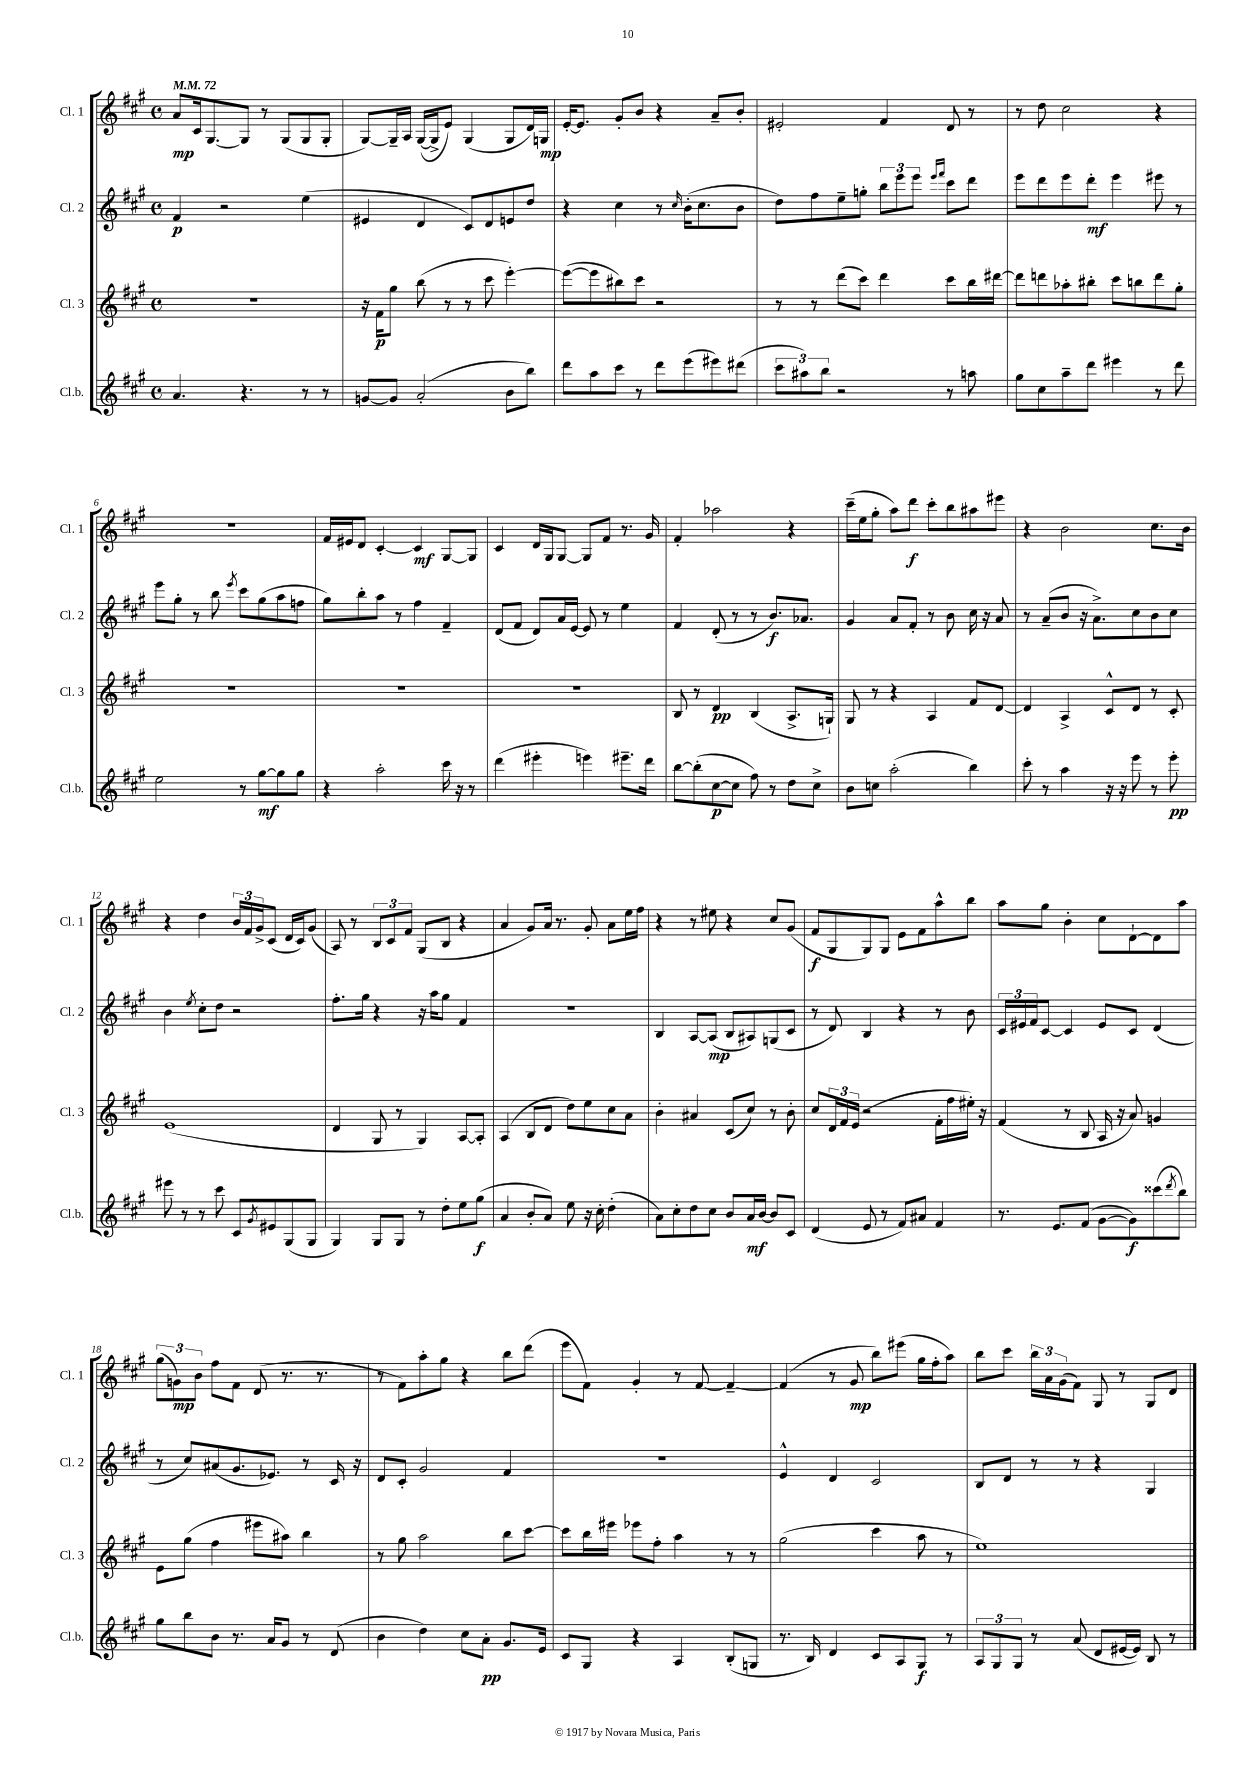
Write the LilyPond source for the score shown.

<<
\new StaffGroup <<
\new Staff = "s0" \with { instrumentName = "Cl. 1" shortInstrumentName = "Cl. 1" } {
    \clef treble \key a \major \defaultTimeSignature \time 4/4 \tempo 4 = 72
    a'8\mp cis'16 gis8.~ gis8 r8 gis8( gis8 gis8-. |
    gis8~) gis16-- a16 gis16~( gis16-> e'8) gis4( gis8 d'16) g16\mp |
    e'16~-. e'8. gis'8-. b'8 r4 a'8-- b'8-. |
    eis'2-. fis'4 d'8 r8 |
    r8 d''8 cis''2 r4 |
    r1 |
    fis'16 eis'16 d'8 cis'4~-. cis'4\mf gis8~ gis8 |
    cis'4 d'16 gis16 gis8~ gis8 fis'8 r8. gis'16 |
    fis'4-. aes''2 r4 |
    cis'''16--( e''16 gis''8-. a''8) d'''8\f cis'''8-. b''8 ais''8 eis'''8 |
    r4 b'2 cis''8. b'16 |
    r4 d''4 \tuplet 3/2 { b'16 fis'16 gis'16-> } cis'8( d'16 cis'16) gis'8( |
    a8) r8 \tuplet 3/2 { b8 cis'8 fis'8 } gis8( b8 r4 |
    a'4 gis'8) a'16 r8. gis'8-. a'8 e''16 fis''16 |
    r4 r8 eis''8 r4 cis''8 gis'8( |
    fis'8\f gis8 gis8) gis8 e'8 fis'8 a''8-^ b''8 |
    a''8 gis''8 b'4-. cis''8 d'8~-! d'8 a''8 |
    \tuplet 3/2 { gis''8( g'8\mp) b'8 } fis''8 fis'8 d'8( r8. r8. |
    r8 fis'8) a''8-. gis''8 r4 b''8 d'''8( |
    e'''8 fis'8) gis'4-. r8 fis'8~ fis'4~-- |
    fis'4( r8 gis'8\mp b''8) eis'''8( gis''16 fis''16-. a''8) |
    b''8 cis'''8 \tuplet 3/2 { b''16 a'16 gis'16( } fis'8) gis8 r8 gis8 d'8 \bar "|." |
}
\new Staff = "s1" \with { instrumentName = "Cl. 2" shortInstrumentName = "Cl. 2" } {
    \clef treble \key a \major \defaultTimeSignature \time 4/4
    fis'4\p r2 e''4( |
    eis'4 d'4 cis'8) d'8 e'8 d''8 |
    r4 cis''4 r8 \grace { cis''16 } b'16-.( cis''8. b'8 |
    d''8) fis''8 e''8-- g''8-. \tuplet 3/2 { b''8 e'''8 e'''8 } \grace { e'''16 fis'''16 } cis'''8 d'''8 |
    e'''8 d'''8 e'''8 d'''8-.\mf e'''4 eis'''8 r8 |
    e'''8 gis''8-. r8 b''8 \acciaccatura { e'''8 } cis'''8 gis''8( a''8 f''8 |
    gis''8) b''8-. a''8 r8 fis''4 fis'4-- |
    d'8( fis'8 d'8) a'16 e'16~ e'8 r8 e''4 |
    fis'4 d'8-.( r8 r8 b'8.\f) aes'8. |
    gis'4 a'8 fis'8-. r8 b'8 cis''16 r16 a'8 |
    r8 a'8--( b'8 r16 a'8.->) cis''8 b'8 cis''8 |
    b'4 \acciaccatura { e''8 } cis''8-. d''8 r2 |
    fis''8.-. gis''16 r4 r16 a''16 gis''8 fis'4 |
    R1 |
    b4 a8~ a8\mp( b8 ais8) g8( cis'8 |
    r8 d'8) b4 r4 r8 b'8 |
    \tuplet 3/2 { cis'16 eis'16 fis'16 } cis'8~ cis'4 eis'8 cis'8 d'4( |
    r8 cis''8) ais'8( gis'8. ees'8.) r8 cis'16 r16 |
    d'8 cis'8-. gis'2 fis'4 |
    R1 |
    e'4-^ d'4 cis'2 |
    b8 d'8 r8 r8 r4 gis4 \bar "|." |
}
\new Staff = "s2" \with { instrumentName = "Cl. 3" shortInstrumentName = "Cl. 3" } {
    \clef treble \key a \major \defaultTimeSignature \time 4/4
    r1 |
    r16 fis'16\p gis''8 b''8( r8 r8 cis'''8 e'''4~-.) |
    e'''8~( e'''8 bis''8) cis'''8 r2 |
    r8 r8 d'''8( cis'''8) d'''4 cis'''8 b''16 dis'''16~ |
    dis'''8 d'''8 aes''8-. bis''8-. cis'''8 b''8 d'''8 gis''8-. |
    R1 |
    R1 |
    R1 |
    b8 r8 d'4\pp b4( a8.-> g16-!) |
    gis8 r8 r4 a4 fis'8 d'8~ |
    d'4 a4-> cis'8-^ d'8 r8 cis'8-. |
    e'1( |
    d'4 gis8 r8 gis4) a8~ a8-. |
    a4( b8 d'8 d''8) e''8 cis''8 a'8 |
    b'4-. ais'4 cis'8( cis''8) r8 b'8-. |
    cis''8 \tuplet 3/2 { d'16 fis'16 e'16( } r2 fis'16-. fis''16 eis''16-.) r16 |
    fis'4( r8 b8 a16 r16 a'8) g'4 |
    e'8 gis''8( fis''4 eis'''8 ais''8) b''4 |
    r8 gis''8 a''2 b''8 cis'''8~ |
    cis'''8 b''16 eis'''16 ees'''8 fis''8-. a''4 r8 r8 |
    gis''2( cis'''4 a''8 r8 |
    e''1) \bar "|." |
}
\new Staff = "s3" \with { instrumentName = "Cl.b." shortInstrumentName = "Cl.b." } {
    \clef treble \key a \major \defaultTimeSignature \time 4/4
    a'4. r4. r8 r8 |
    g'8~ g'8 a'2-.( b'8 b''8) |
    d'''8 a''8 cis'''8 r8 d'''8 e'''8( eis'''8) dis'''8( |
    \tuplet 3/2 { cis'''8 ais''8) b''8 } r2 r8 a''8 |
    gis''8 cis''8 a''8-- d'''8 eis'''4 r8 d'''8 |
    e''2 r8 gis''8~\mf gis''8 gis''8 |
    r4 a''2-. cis'''16 r16 r8 |
    d'''4( eis'''4-. e'''4) eis'''8.-- d'''16 |
    b''8~ b''8-.( cis''8~\p cis''8 fis''8) r8 d''8 cis''8-> |
    b'8 c''8 a''2-.( b''4) |
    cis'''8-. r8 a''4 r16 r16 e'''8 r8 e'''8-.\pp |
    eis'''8 r8 r8 cis'''8 cis'8 \acciaccatura { gis'8 } eis'8 gis8( gis8 |
    gis4) gis8 gis8 r8 d''8-. e''8 gis''8\f( |
    a'4 b'8-. a'8) e''8 r16 cis''16-. d''4-.( |
    a'8) cis''8-. d''8 cis''8 b'8 a'16\mf b'16~ b'8 cis'8 |
    d'4( e'8 r8 fis'8) ais'8 fis'4 |
    r8. e'8. fis'8( gis'8~ gis'8\f) cisis'''8( \acciaccatura { d'''8 } b''8) |
    gis''8 b''8 b'8 r8. a'16 gis'8 r8 d'8( |
    b'4 d''4) cis''8 a'8-.\pp gis'8. e'16 |
    cis'8 gis8 r4 a4 b8-.( g8 |
    r8. b16) d'4 cis'8 a8 gis8\f r8 |
    \tuplet 3/2 { a8 gis8 gis8 } r8 a'8( d'8 eis'16~ eis'16) b8 r8 \bar "|." |
}
>>
>>
